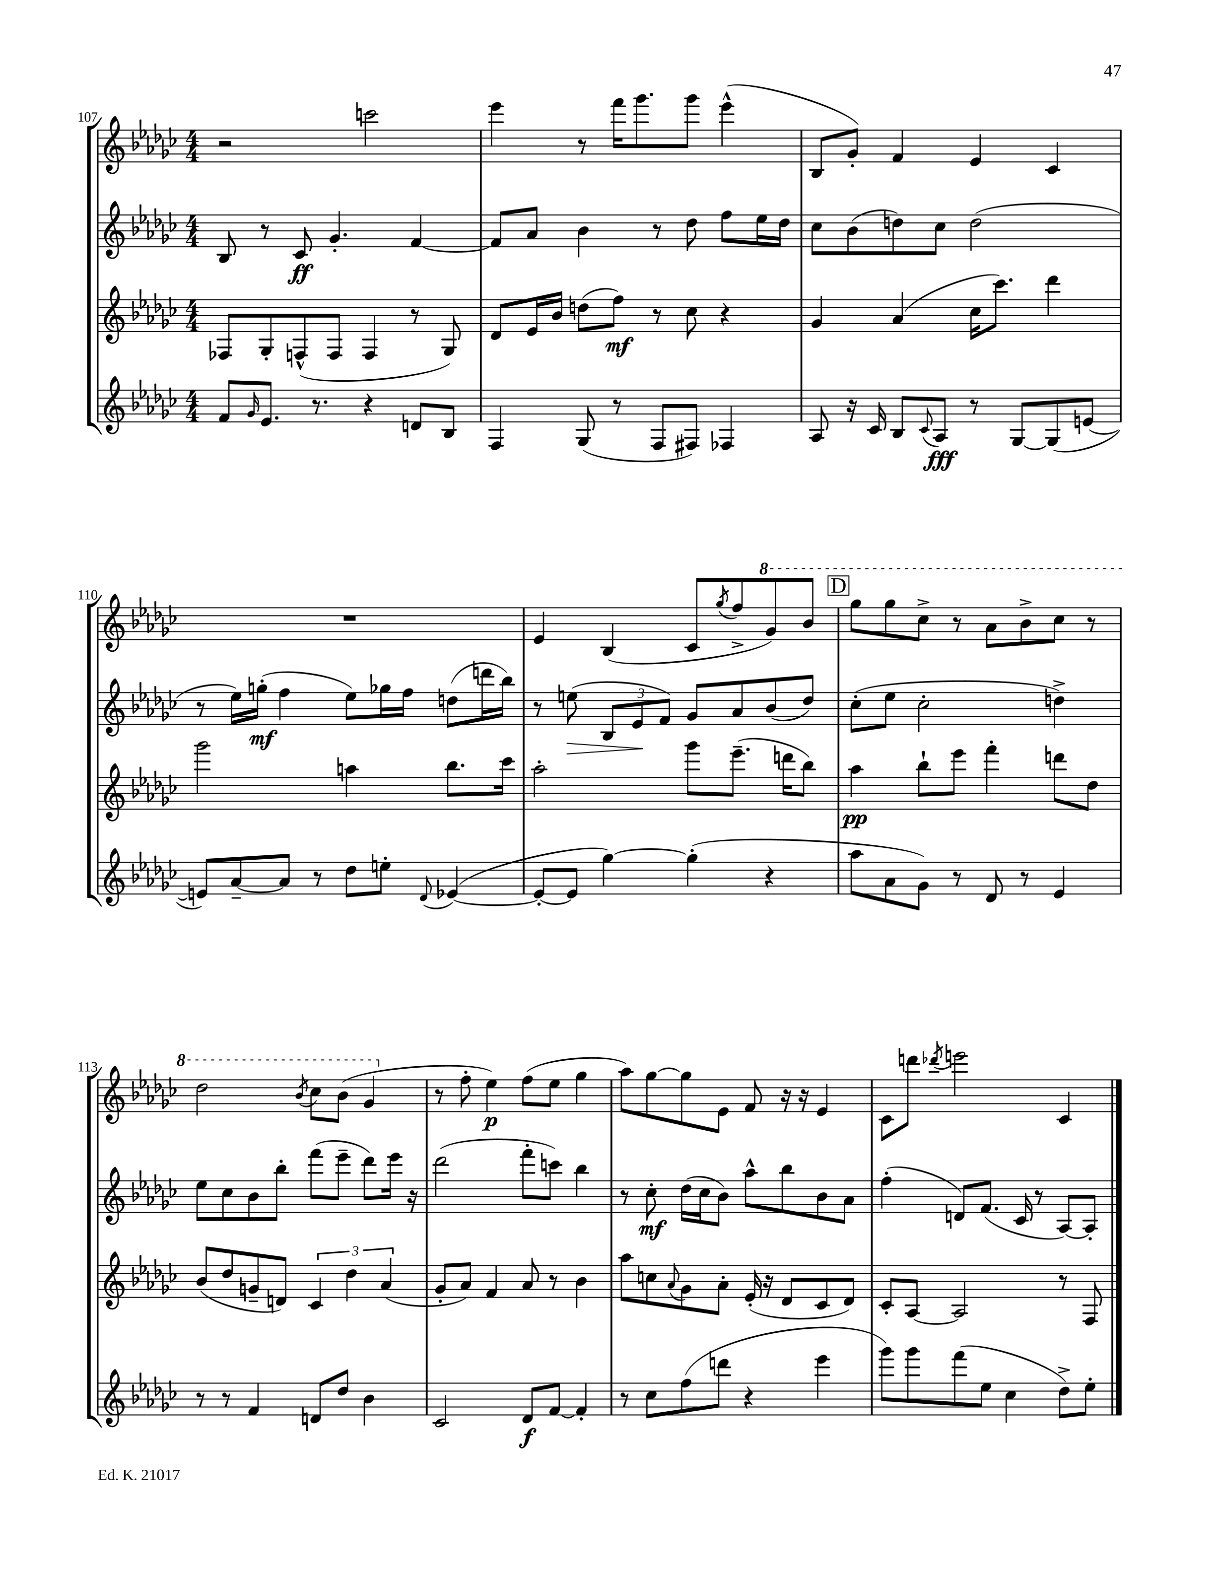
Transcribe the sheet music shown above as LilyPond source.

<<
\new StaffGroup <<
\new Staff = "s0" {
    \clef treble \key ges \major \numericTimeSignature \time 4/4
    r2 c'''2 |
    ees'''4 r8 f'''16 ges'''8. ges'''8 ees'''4-^( |
    bes8 ges'8-.) f'4 ees'4 ces'4 |
    R1 |
    ees'4 bes4( ces'8 \acciaccatura { ges''8 } f''8-> \ottava #1 ges''8) bes''8 |
    \mark \markup { \box "D" } ges'''8 ges'''8 ces'''8-> r8 aes''8 bes''8-> ces'''8 r8 |
    des'''2 \acciaccatura { bes''8 } ces'''8 bes''8( ges''4 \ottava #0 |
    r8 f''8-. ees''4\p) f''8( ees''8 ges''4 |
    aes''8) ges''8~ ges''8 ees'8 f'8 r16 r16 ees'4 |
    ces'8 d'''8 \acciaccatura { des'''8 } e'''2 ces'4 \bar "|." |
}
\new Staff = "s1" {
    \clef treble \key ges \major \numericTimeSignature \time 4/4
    bes8 r8 ces'8\ff ges'4.-. f'4~ |
    f'8 aes'8 bes'4 r8 des''8 f''8 ees''16 des''16 |
    ces''8 bes'8( d''8) ces''8 d''2( |
    r8 ees''16) g''16-.\mf( f''4 ees''8) ges''16 f''16 d''8( d'''16 bes''16) |
    r8 e''8\>( \tuplet 3/2 { bes8 ees'8\! f'8) } ges'8 aes'8 bes'8( des''8) |
    \mark \markup { \box "D" } ces''8-.( ees''8 ces''2-. d''4->) |
    ees''8 ces''8 bes'8 bes''8-. f'''8( ees'''8-- des'''8) ees'''16 r16 |
    des'''2( f'''8-. c'''8) bes''4 |
    r8 ces''8-.\mf des''16( ces''16 bes'8) aes''8-^ bes''8 bes'8 aes'8 |
    f''4-.( d'8) f'8.( ces'16 r8 aes8~) aes8-. \bar "|." |
}
\new Staff = "s2" {
    \clef treble \key ges \major \numericTimeSignature \time 4/4
    fes8 ges8-. f8-^( f8 f4 r8 ges8) |
    des'8 ees'16 bes'16 d''8( f''8\mf) r8 ces''8 r4 |
    ges'4 aes'4( ces''16 ces'''8.) des'''4 |
    ges'''2 a''4 bes''8. ces'''16 |
    aes''2-. ges'''8 ees'''8.--( d'''16 bes''8) |
    \mark \markup { \box "D" } aes''4\pp bes''8-! ees'''8 f'''4-. d'''8 des''8 |
    bes'8( des''8 g'8-- d'8) \tuplet 3/2 { ces'4 des''4 aes'4( } |
    ges'8-. aes'8) f'4 aes'8 r8 bes'4 |
    aes''8 c''8 \appoggiatura { aes'8 } ges'8 aes'8-. ees'16-.( r16 des'8 ces'8 des'8) |
    ces'8-. aes8~ aes2 r8 f8 \bar "|." |
}
\new Staff = "s3" {
    \clef treble \key ges \major \numericTimeSignature \time 4/4
    f'8 \grace { ges'16 } ees'8. r8. r4 d'8 bes8 |
    f4 ges8( r8 f8 fis8) fes4 |
    aes8 r16 ces'16 bes8 \appoggiatura { ces'8 } aes8\fff r8 ges8~ ges8( e'8~ |
    e'8) aes'8~-- aes'8 r8 des''8 e''8-. \appoggiatura { des'8 } ees'4~( |
    ees'8~-. ees'8 ges''4~) ges''4-.( r4 |
    \mark \markup { \box "D" } aes''8 aes'8 ges'8) r8 des'8 r8 ees'4 |
    r8 r8 f'4 d'8 des''8 bes'4 |
    ces'2 des'8\f f'8~ f'4-. |
    r8 ces''8 f''8( d'''8 r4 ees'''4 |
    ges'''8) ges'''8 f'''8( ees''8 ces''4 des''8->) ees''8-. \bar "|." |
}
>>
>>
\layout { \context { \Score currentBarNumber = #107 } }
